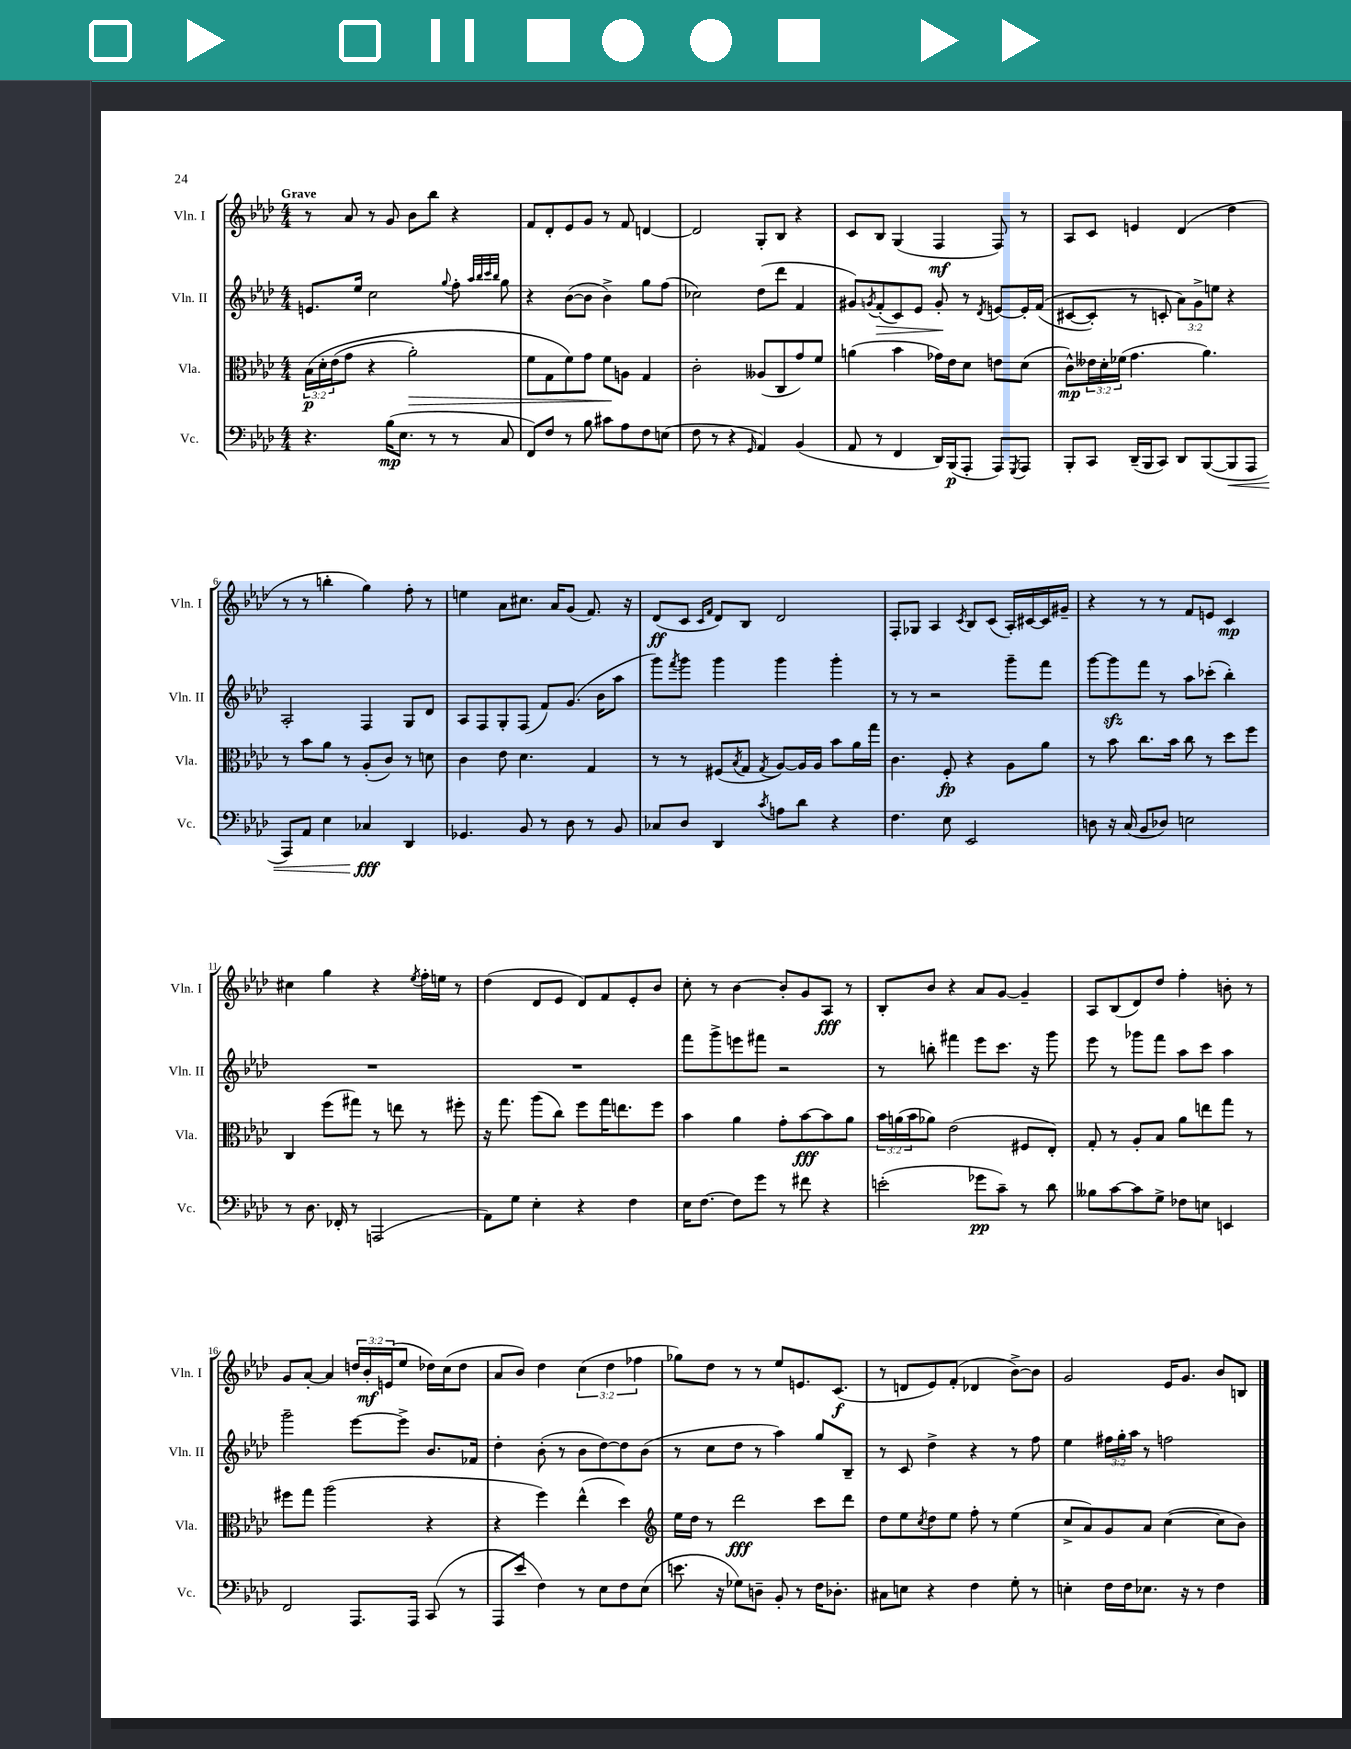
<<
\new StaffGroup <<
\new Staff = "s0" \with { instrumentName = "Vln. I" shortInstrumentName = "Vln. I" } {
    \clef treble \key aes \major \numericTimeSignature \time 4/4 \override Staff.TupletNumber.text = #tuplet-number::calc-fraction-text \tempo "Grave"
    r8 aes'8 r8 g'8 bes'8 bes''8 r4 |
    f'8 des'8-. ees'8 g'8 r8 f'8 d'4~ |
    d'2 g8-. bes8 r4 |
    c'8 bes8 g4( f4\mf f8) r8 |
    aes8 c'8 e'4 des'4( des''4 |
    r8 r8 b''4-. g''4) f''8-. r8 |
    e''4 aes'8 cis''8. aes'16 g'8( f'8.) r16 |
    des'8\ff( c'8 \grace { c'16 f'16 } des'8) bes8 des'2 |
    f8-. ges8 aes4 \acciaccatura { c'8 } bes8 c'8( aes16-.) cis'16~ cis'16 gis'16-- |
    r4 r8 r8 f'8 e'8 c'4\mp |
    cis''4 g''4 r4 \acciaccatura { ees''8 } f''16-. e''16 r8 |
    des''4( des'8 ees'8 des'8) f'8 ees'8-. bes'8 |
    c''8-. r8 bes'4~ bes'8-. g'8 aes8\fff r8 |
    bes8-. bes'8 r4 aes'8 g'8~ g'4-- |
    aes8 bes8( des'8) des''8 f''4-. b'8-. r8 |
    g'8 aes'8~-. aes'4 \tuplet 3/2 { d''16 bes'16-.\mf e'16( } ees''8 des''16) c''16( des''8 |
    aes'8 bes'8) des''4 \tuplet 3/2 { c''4( des''4 fes''4 } |
    ges''8) des''8 r8 r8 ees''8 e'8. c'8.\f( |
    r8 d'8 ees'8) f'8-.( des'4 bes'8~->) bes'8 |
    g'2 ees'16 g'8. bes'8 b8 \bar "|." |
}
\new Staff = "s1" \with { instrumentName = "Vln. II" shortInstrumentName = "Vln. II" } {
    \clef treble \key aes \major \numericTimeSignature \time 4/4 \override Staff.TupletNumber.text = #tuplet-number::calc-fraction-text
    e'8. ees''16 c''2 \appoggiatura { g''8 } f''8-. \grace { aes''32 bes''32 c'''32 bes''32 } g''8 |
    r4 bes'8~( bes'8 bes'4->) g''8 f''8( |
    ces''2) des''8( des'''8 f'4 |
    gis'8) \acciaccatura { g'8 } f'8-.\>( c'8) ees'8 g'8-.\! r8 \acciaccatura { des'8 } e'8~ e'16-. f'16(\( |
    cis'8~ cis'8-.) r8 c'8-. \tuplet 3/2 { aes'8\) g'8-> e''8 } r4 |
    aes2-. f4 g8 des'8 |
    aes8 f8 g8-. f8( f'8) g'8.( bes'16 aes''8 |
    g'''8) \acciaccatura { f'''8 } g'''8 g'''4 g'''4 g'''4-. |
    r8 r8 r2 g'''8-- f'''8 |
    g'''8~ g'''8\sfz f'''8 r8 aes''8 ces'''8-.( bes''4-.) |
    R1 |
    R1 |
    f'''8 g'''8-> e'''8 fis'''8 r2 |
    r8 b''8-. fis'''4 ees'''8 c'''8. r16 g'''8 |
    ees'''8 r8 ges'''8 f'''8 aes''8 c'''8 aes''4 |
    g'''2-- ees'''8~ ees'''8-> bes'8. fes'16 |
    des''4-. bes'8-.( r8 bes'8 des''8~) des''8 bes'8( |
    r8 c''8 des''8 r8 aes''4) g''8 bes8-- |
    r8 c'8 des''4-> r4 r8 f''8 |
    ees''4 \tuplet 3/2 { fis''16 g''16-. aes''16 } r8 f''2 \bar "|." |
}
\new Staff = "s2" \with { instrumentName = "Vla." shortInstrumentName = "Vla." } {
    \clef alto \key aes \major \numericTimeSignature \time 4/4 \override Staff.TupletNumber.text = #tuplet-number::calc-fraction-text
    \tuplet 3/2 { bes16\p\( des'16-. ees'16( } g'8 r4 aes'2-.\>) |
    f'8 g8 f'8\) g'8 f'8\! a8 g4 |
    c'2-. aeses8( c8 g'8) f'8 |
    a'4( bes'4 ges'16) ees'16 des'8 e'8 des'8( |
    c'8-^\mp) \tuplet 3/2 { eeses'16 des'16-. fes'16( } g'4. aes'4.) |
    r8 bes'8 aes'8 r8 aes8-.( c'8) r8 d'8 |
    c'4 ees'8 des'4. g4 |
    r8 r8 fis8( \acciaccatura { bes8 } g8 \acciaccatura { g8 } aes8~) aes16 aes16 bes'8 aes'16 g''16 |
    c'4. f8-.\fp r4 aes8 aes'8 |
    r8 bes'8 c''8. bes'16 c''8 r8 des''8 f''8 |
    c4 f''8( gis''8) r8 e''8 r8 fis''8-. |
    r16 g''8. aes''8( c''8) f''8 g''16 e''8. f''8 |
    bes'4 aes'4 g'8-. bes'8~\fff bes'8 aes'8 |
    \tuplet 3/2 { bes'16 a'16( bes'16 } aes'8) ees'2( fis8 ees8-.) |
    g8-. r8 aes8-. bes8 aes'8 e''8 g''8 r8 |
    fis''8 g''8 aes''2( r4 |
    r4 f''4) ees''4-^( des''4) |
    \clef treble ees''16 des''16 r8 des'''2\fff c'''8 des'''8 |
    des''8 ees''8 \acciaccatura { c''8 } des''8 ees''8 f''8-. r8 ees''4( |
    c''8-> aes'8) g'8 aes'8 c''4~( c''8 bes'8) \bar "|." |
}
\new Staff = "s3" \with { instrumentName = "Vc." shortInstrumentName = "Vc." } {
    \clef bass \key aes \major \numericTimeSignature \time 4/4
    r4. bes16\mp( ees8. r8 r8 c8 |
    f,8) f8 r8 bes8 cis'8 aes8 f8 e8( |
    f8 r8 r4 \grace { g,16 } aes,4) bes,4( |
    aes,8 r8 f,4 des,16) bes,,16\p( aes,,8-. aes,,8) \acciaccatura { g,,8 } aes,,8 |
    bes,,8-. c,8 des,16--( bes,,16 c,8) des,8 bes,,8~( bes,,8\< aes,,8 |
    aes,,8) aes,8 ees4 ces4\fff\! des,4 |
    ges,4. bes,8 r8 des8 r8 bes,8 |
    ces8 des8 des,4 \acciaccatura { c'8 } a8 des'8 r4 |
    f4. ees8 ees,2 |
    d8 r16 c16( bes,8 des8) e2 |
    r8 des8. fes,16-. r8 a,,2( |
    aes,8) g8 ees4-. r4 f4 |
    ees16 f8.~ f8 g'8 r8 fis'8 r4 |
    e'2-.( ges'8\pp c'8--) r8 des'8 |
    beses8 c'8~ c'8 g8-> fes8 e8 e,4 |
    f,2 aes,,8. aes,,16 c,8( r8 |
    aes,,8 ees'8 f4) r8 ees8 f8 ees8( |
    e'8. r16 ges8) d8-- bes,8-. r8 f16 des8.-. |
    cis8 e8 r4 f4 g8-. r8 |
    e4-. f16 f16 ees8. r16 r8 f4 \bar "|." |
}
>>
>>
